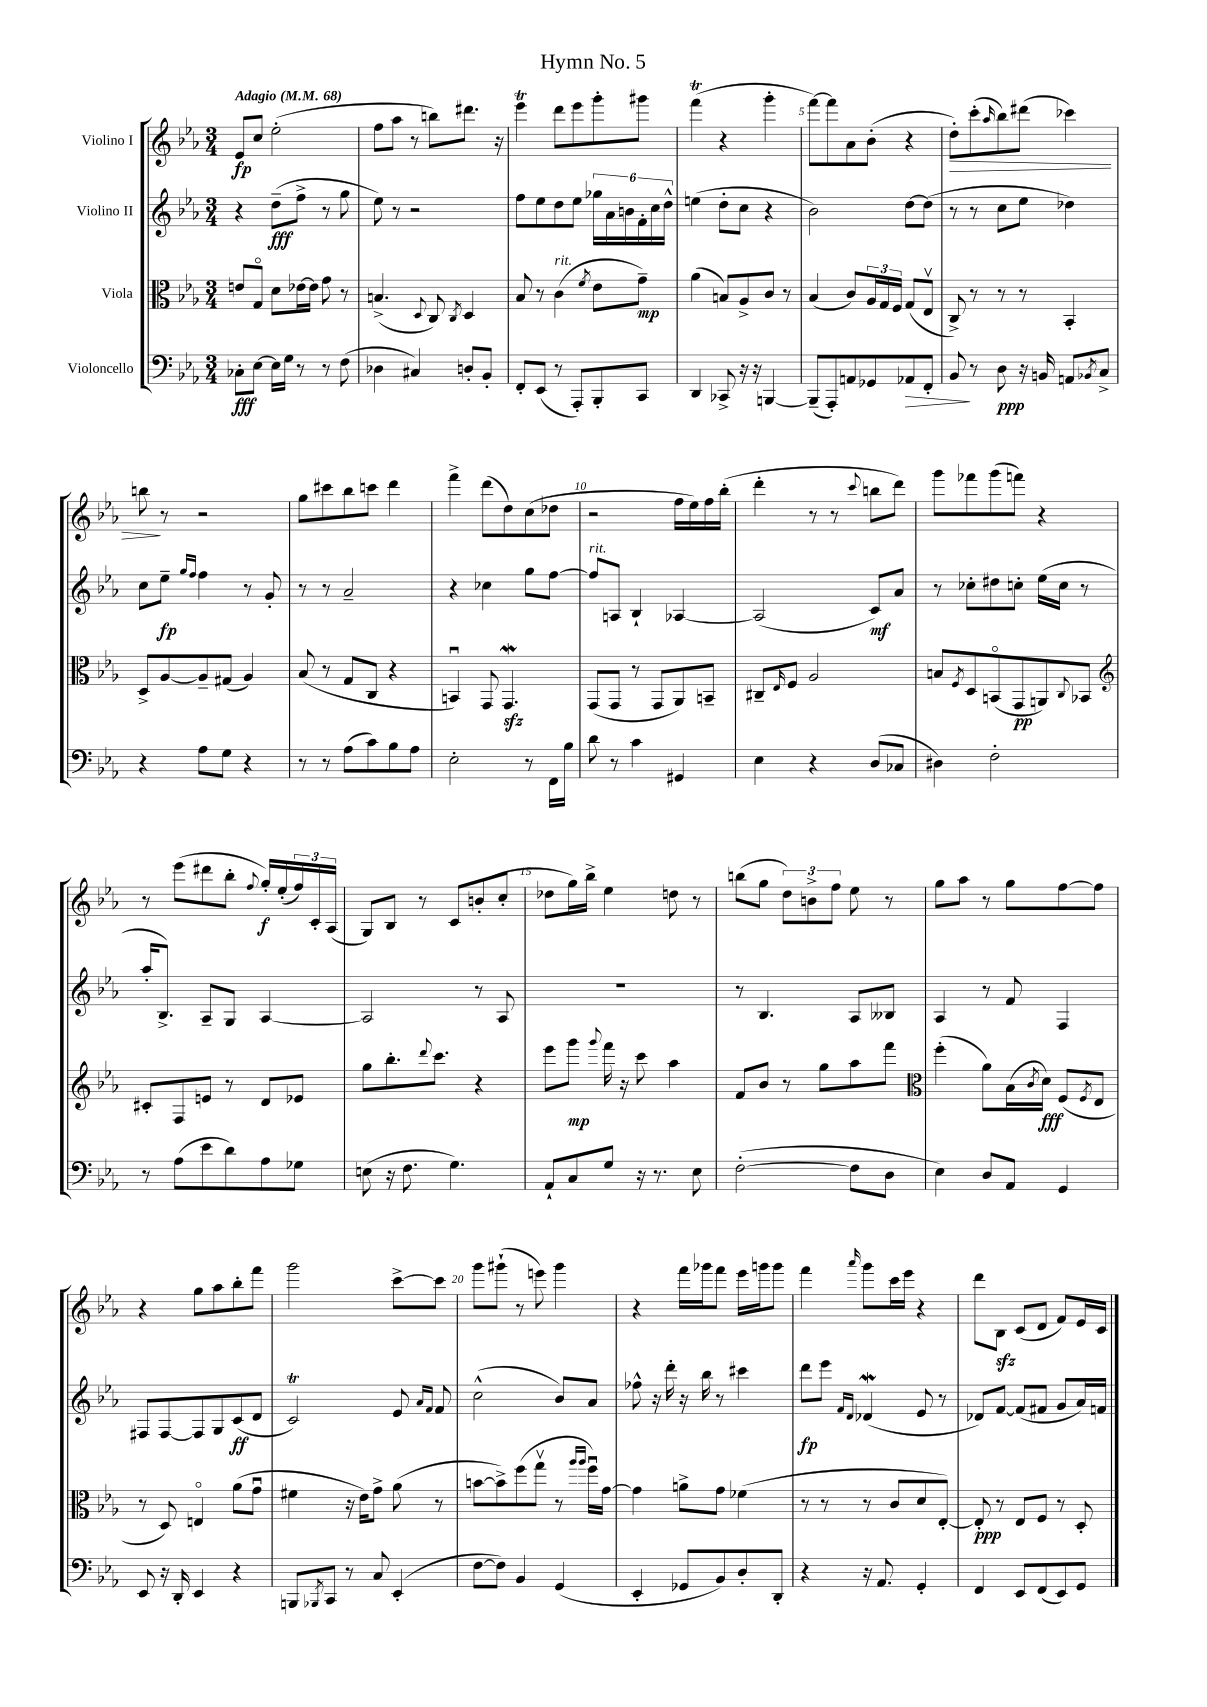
\header { title = "Hymn No. 5" }
<<
\new StaffGroup <<
\new Staff = "s0" \with { instrumentName = "Violino I" } {
    \clef treble \key ees \major \numericTimeSignature \time 3/4 \tempo "Adagio" 4 = 68
    ees'8\fp c''8 ees''2-.( |
    f''8 aes''8 r8 b''8) dis'''8. r16 |
    ees'''4\trill d'''8 ees'''8 g'''8-. gis'''8 |
    f'''4\trill( r4 g'''4-. |
    f'''8~) f'''8 aes'8 bes'8-.( r4 |
    d''8-.\>) c'''8-.( \grace { aes''16 } bes''8) dis'''8( ces'''4) |
    b''8\! r8 r2 |
    g''8 cis'''8 bes''8 c'''8 d'''4 |
    f'''4-> d'''8( d''8) c''8( des''8 |
    r2 f''16 ees''16) f''16 bes''16-.( |
    d'''4-. r8 r8 \appoggiatura { c'''8 } b''8 d'''8) |
    g'''8 fes'''8 g'''8( f'''8) r4 |
    r8 ees'''8( dis'''8 bes''8-. \appoggiatura { f''8 } g''16-.\f) ees''16-.( \tuplet 3/2 { f''16) c'16-. aes16( } |
    g8) bes8 r8 c'8 b'8-.( c''8-. |
    des''8 g''16) bes''16-> ees''4 d''8 r8 |
    b''8( g''8 \tuplet 3/2 { d''8) b'8-> f''8 } ees''8 r8 |
    g''8 aes''8 r8 g''8 f''8~ f''8 |
    r4 g''8 aes''8 bes''8-. f'''8 |
    g'''2 c'''8~-> c'''8 |
    g'''8 gis'''8-!( r8 e'''8) gis'''4 |
    r4 f'''16 ges'''16 f'''8 ees'''16 g'''16 g'''8 |
    f'''4 \grace { aes'''16 } g'''8 c'''16 ees'''16 r4 |
    d'''8 bes8\sfz c'8( d'8 f'8) ees'16 c'16 \bar "|." |
}
\new Staff = "s1" \with { instrumentName = "Violino II" } {
    \clef treble \key ees \major \numericTimeSignature \time 3/4
    r4 d''8--\fff( f''8-> r8 g''8 |
    ees''8) r8 r2 |
    f''8 ees''8 d''8 ees''8 \tuplet 6/4 { ges''16 aes'16 b'16 f'16-. c''16 d''16-^ } |
    e''4( d''8-. c''8 r4 |
    bes'2) d''8~ d''8( |
    r8 r8 c''8 ees''8 des''4) |
    c''8 ees''8--\fp \grace { g''16 f''16 } f''4 r8 g'8-. |
    r8 r8 aes'2-- |
    r4 ces''4 g''8 f''8~ |
    f''8^\markup { \italic "rit." } a8 bes4-! aes4~ |
    aes2( c'8\mf) aes'8 |
    r8 ces''8-. dis''8 c''8-. ees''16( c''16 r8 |
    aes''16-. bes8.->) aes8-- g8 aes4~ |
    aes2 r8 aes8 |
    R2. |
    r8 bes4. aes8 beses8 |
    aes4 r8 f'8 f4 |
    fis8 fis8~ fis8 g8 c'8\ff( d'8 |
    c'2\trill) ees'8 \grace { aes'16 f'16 } f'8 |
    c''2-^( bes'8) aes'8 |
    fes''8-^ r16 d'''16-. r16 bes''16 r8 cis'''4 |
    d'''8\fp ees'''8 \grace { f'16 d'16 } des'4\mordent( ees'8 r8 |
    des'8) f'8~ f'8( fis'8 g'8 aes'16) f'16 \bar "|." |
}
\new Staff = "s2" \with { instrumentName = "Viola" } {
    \clef alto \key ees \major \numericTimeSignature \time 3/4
    e'8 g8\flageolet d'8 ees'16~ ees'16 g'8 r8 |
    b4.->( \appoggiatura { d8 } c8) \acciaccatura { c8 } d4 |
    bes8 r8 c'4^\markup { \italic "rit." }( \acciaccatura { f'8 } ees'8 g'8--\mp) |
    aes'4( b8) aes8-> c'8 r8 |
    bes4( c'8) \tuplet 3/2 { aes16 g16 f16 } g8( ees8\upbow |
    c8->) r8 r8 r8 bes,4-. |
    d8-> aes8~ aes8-- gis8( aes4) |
    bes8( r8 g8 c8 r4 |
    b,4\downbow) g,8 g,4.\mordent\sfz |
    g,8( g,8 r8 g,8 aes,8) b,8-- |
    cis8-- \grace { ees16 } f8 aes2 |
    b8 \acciaccatura { f8 } d8 b,8\flageolet( g,8\pp a,8) \appoggiatura { c8 } bes,8 |
    \clef treble cis'8-. f8 e'8 r8 d'8 ees'8 |
    g''8 bes''8.-. \appoggiatura { d'''8 } c'''8. r4 |
    ees'''8 g'''8\mp \appoggiatura { g'''8 } f'''16 r16 c'''8 aes''4 |
    f'8 bes'8 r8 g''8 aes''8 f'''8 |
    \clef alto f''4-.( aes'8) bes16( \acciaccatura { c'8 } d'16\fff) f8( \acciaccatura { f8 } ees8 |
    r8 d8) e4\flageolet aes'8( g'8\downbow |
    fis'4 r16 ees'16) g'8-> aes'8( r8 |
    b'8~ b'8->) f''8( g''8\upbow r8 \grace { aes''16 aes''16 } f''16\downbow) g'16~ |
    g'4 a'8-> g'8 fes'4( |
    r8 r8 r8 c'8 d'8 ees8~-.) |
    ees8-.\ppp r8 ees8 f8 r8 d8-. \bar "|." |
}
\new Staff = "s3" \with { instrumentName = "Violoncello" } {
    \clef bass \key ees \major \numericTimeSignature \time 3/4
    ces8-.\fff ees8~ ees16 g16 r8 r8 f8( |
    des4 cis4) d8-. bes,8-. |
    f,8-. ees,8( r8 aes,,8-.) bes,,8-. c,8 |
    d,4 ces,8-> r16 r16 b,,4~ |
    b,,8--( aes,,8-.) a,8 ges,8 aes,8\> f,8-. |
    bes,8\! r8 d8\ppp r16 b,16 a,8 \acciaccatura { bes,8 } c8-> |
    r4 aes8 g8 r4 |
    r8 r8 aes8( c'8) bes8 aes8 |
    ees2-. r8 f,16 bes16 |
    d'8 r8 c'4 gis,4 |
    ees4 r4 d8( ces8 |
    dis4) f2-. |
    r8 aes8( ees'8 d'8) aes8 ges8 |
    e8( r16 f8. g4.) |
    aes,8-! c8 g8 r16 r8. ees8 |
    f2~-.( f8 d8 |
    ees4) d8 aes,8 g,4 |
    ees,8 r16 d,16-. ees,4 r4 |
    b,,8 \acciaccatura { bes,,8 } c,8 r8 c8 ees,4-.( |
    f8~ f8) bes,4 g,4( |
    ees,4-. ges,8 bes,8) d8-. d,8-. |
    r4 r16 aes,8. g,4-. |
    f,4 ees,8 f,8( ees,8) g,8 \bar "|." |
}
>>
>>
\layout { \context { \Score \override BarNumber.break-visibility = ##(#f #t #t) barNumberVisibility = #(every-nth-bar-number-visible 5) } }
